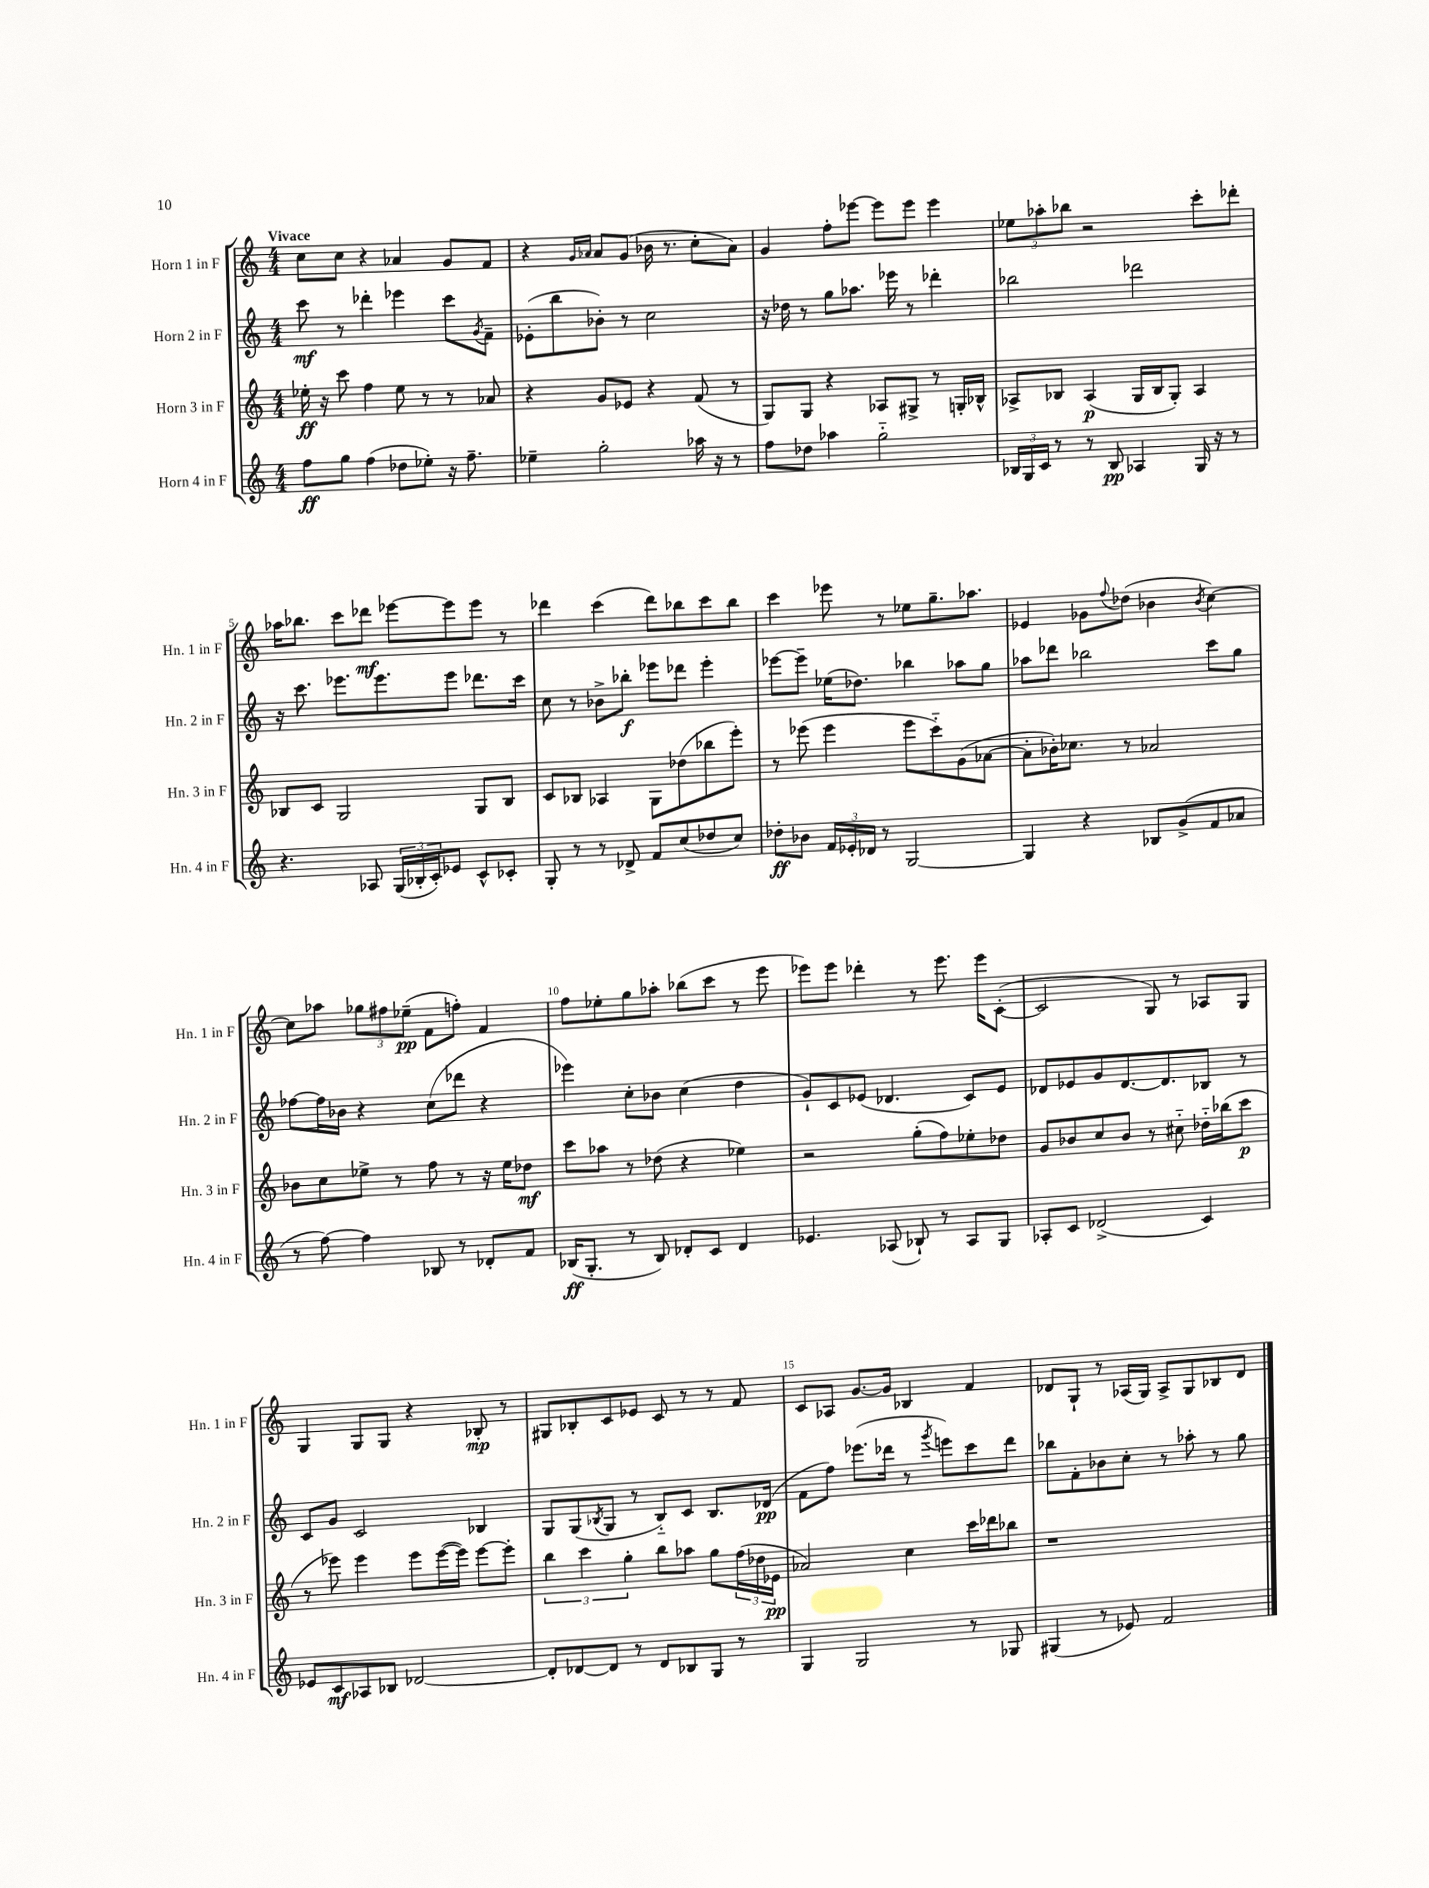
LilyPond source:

<<
\new StaffGroup <<
\new Staff = "s0" \with { instrumentName = "Horn 1 in F" shortInstrumentName = "Hn. 1 in F" } {
    \clef treble \key c \major \numericTimeSignature \time 4/4 \tempo "Vivace"
    c''8 c''8 r4 aes'4 g'8 f'8 |
    r4 \grace { g'16 aes'16 } aes'8 g'8( bes'16 r8. c''8-. aes'8) |
    g'4 f''8-. ees'''8~ ees'''8 ees'''8 ees'''4 |
    \tuplet 3/2 { ees''8 aes''8-. bes''8 } r2 c'''8-. des'''8-. |
    aes''16 bes''8. c'''8 des'''8\mf ees'''8~ ees'''8 ees'''8 r8 |
    des'''4 c'''4( des'''8) bes''8 c'''8 bes''8 |
    c'''4 ees'''8 r8 ees''8 g''8.-- aes''8. |
    ees'4 ges'8 \appoggiatura { f''8 } des''8( bes'4 \acciaccatura { bes'8 } c''4~) |
    c''8 aes''8 \tuplet 3/2 { ges''8 fis''8 ees''8--\pp( } f'8 f''8-.) f'4 |
    f''8 ees''8-. g''8 aes''8-. bes''8( c'''8 r8 e'''8 |
    ees'''8) ees'''8 des'''4-. r8 ees'''8. ees'''16 c'8~-.( |
    c'2 g8) r8 aes8 g8 |
    g4 g8 g8 r4 bes8-.\mp r8 |
    gis8 bes8-. c'8 ees'8 c'8 r8 r8 f'8 |
    c'8 aes8 g'8.~ g'16 bes4 f'4 |
    des'8 g8-! r8 aes16( g16) aes8-> g8 bes8 des'8 \bar "|." |
}
\new Staff = "s1" \with { instrumentName = "Horn 2 in F" shortInstrumentName = "Hn. 2 in F" } {
    \clef treble \key c \major \numericTimeSignature \time 4/4
    c'''8\mf r8 des'''4-. ees'''4 c'''8 \acciaccatura { g'8 } f'8-- |
    ees'8-.( b''8 bes'8-.) r8 c''2 |
    r16 des''16 r8 g''8 aes''8. ees'''16 r8 des'''4-. |
    bes''2 des'''2 |
    r16 c'''8. ees'''8. ees'''8. ees'''8 des'''8. c'''16 |
    c''8 r8 bes'8-> bes''8-.\f ees'''8 des'''8 ees'''4-. |
    ees'''8~ ees'''8-- ees''16( des''8.) bes''4 aes''8 g''8 |
    aes''8 des'''8 bes''2 c'''8 g''8 |
    fes''8~ fes''16 bes'16 r4 c''8( des'''8 r4 |
    ees'''4) c''8-. bes'8 c''4( d''4 |
    g'8-!) c'8 ees'8( des'4. c'8) ees'8 |
    des'8 ees'8 g'8 des'8.~ des'8. bes8 r8 |
    c'8 g'8 c'2 bes4 |
    g8 g8( \acciaccatura { bes8 } g8 r8 bes8-_) c'8 bes8. des'16\pp( |
    f'8 f''8) ees'''8.( des'''16 r8 \acciaccatura { g'''8 } e'''8) c'''8 des'''8 |
    bes''8 f'8-. bes'8 c''8-. r8 aes''8-. r8 g''8 \bar "|." |
}
\new Staff = "s2" \with { instrumentName = "Horn 3 in F" shortInstrumentName = "Hn. 3 in F" } {
    \clef treble \key c \major \numericTimeSignature \time 4/4
    ees''16-.\ff r16 c'''8 f''4 ees''8 r8 r8 aes'8 |
    r4 g'8 ees'8 r4 f'8( r8 |
    g8) g8 r4 aes8 gis8-> r8 g16-. bes16-^ |
    aes8-> bes8 aes4\p( g16 bes16 g8-.) aes4 |
    bes8 c'8 g2 g8 bes8 |
    c'8 bes8 aes4 g8 des''8( bes''8 e'''8-.) |
    r8 ees'''8( ees'''4 ees'''8 c'''8-_) g'8( aes'8~ |
    aes'8-. bes'16-.) ces''8. r8 aes'2 |
    bes'8 c''8 ees''8-> r8 f''8 r8 r16 ees''16 des''8\mf |
    c'''8 aes''8 r8 des''8( r4 ees''4) |
    r2 g''8-.( f''8) ees''8-. des''8 |
    g'8 bes'8 c''8 bes'8 r8 cis''8-_ des''16-_ bes''16( c'''8\p |
    r8 ees'''8) ees'''4 ees'''8 ees'''16~( ees'''16) ees'''8~ ees'''8-. |
    \tuplet 3/2 { b''4 c'''4 g''4-. } b''8 aes''8 g''8 \tuplet 3/2 { f''16( des''16 ees'16\pp } |
    aes'2) c''4 c'''16 des'''16 bes''8 |
    r1 \bar "|." |
}
\new Staff = "s3" \with { instrumentName = "Horn 4 in F" shortInstrumentName = "Hn. 4 in F" } {
    \clef treble \key c \major \numericTimeSignature \time 4/4
    f''8\ff g''8 f''4( des''8 ees''8-.) r16 f''8.-- |
    ees''4-- g''2-. aes''16 r16 r8 |
    f''8 des''8 aes''4 g''2-_ |
    \tuplet 3/2 { bes16 g16 c'16 } r8 r8 bes8\pp aes4 g16 r16 r8 |
    r4. aes8 \tuplet 3/2 { g16( bes16-. c'16-.) } ees'8 c'8-^ ces'8-. |
    g8-. r8 r8 des'8-> f'8 c''8( des''8 c''8) |
    des''8-.\ff bes'8 \tuplet 3/2 { f'16 ees'16-. des'16 } r8 g2~ |
    g4 r4 bes8 g'8->( f'8 aes'8 |
    r8 f''8~) f''4 bes8 r8 des'8-. f'8 |
    bes16\ff( g8.-. r8 bes8) des'8-. c'8 des'4 |
    ees'4. aes8( bes8-!) r8 aes8 g8 |
    aes8-. c'8 des'2->( c'4) |
    ees'8 c'8\mf aes8 bes8 des'2~ |
    des'8-. des'8~ des'8 r8 des'8 bes8 g8 r8 |
    g4 g2 r8 ges8 |
    gis4( r8 ees'8) f'2 \bar "|." |
}
>>
>>
\layout { \context { \Score \override BarNumber.break-visibility = ##(#f #t #t) barNumberVisibility = #(every-nth-bar-number-visible 5) } }
